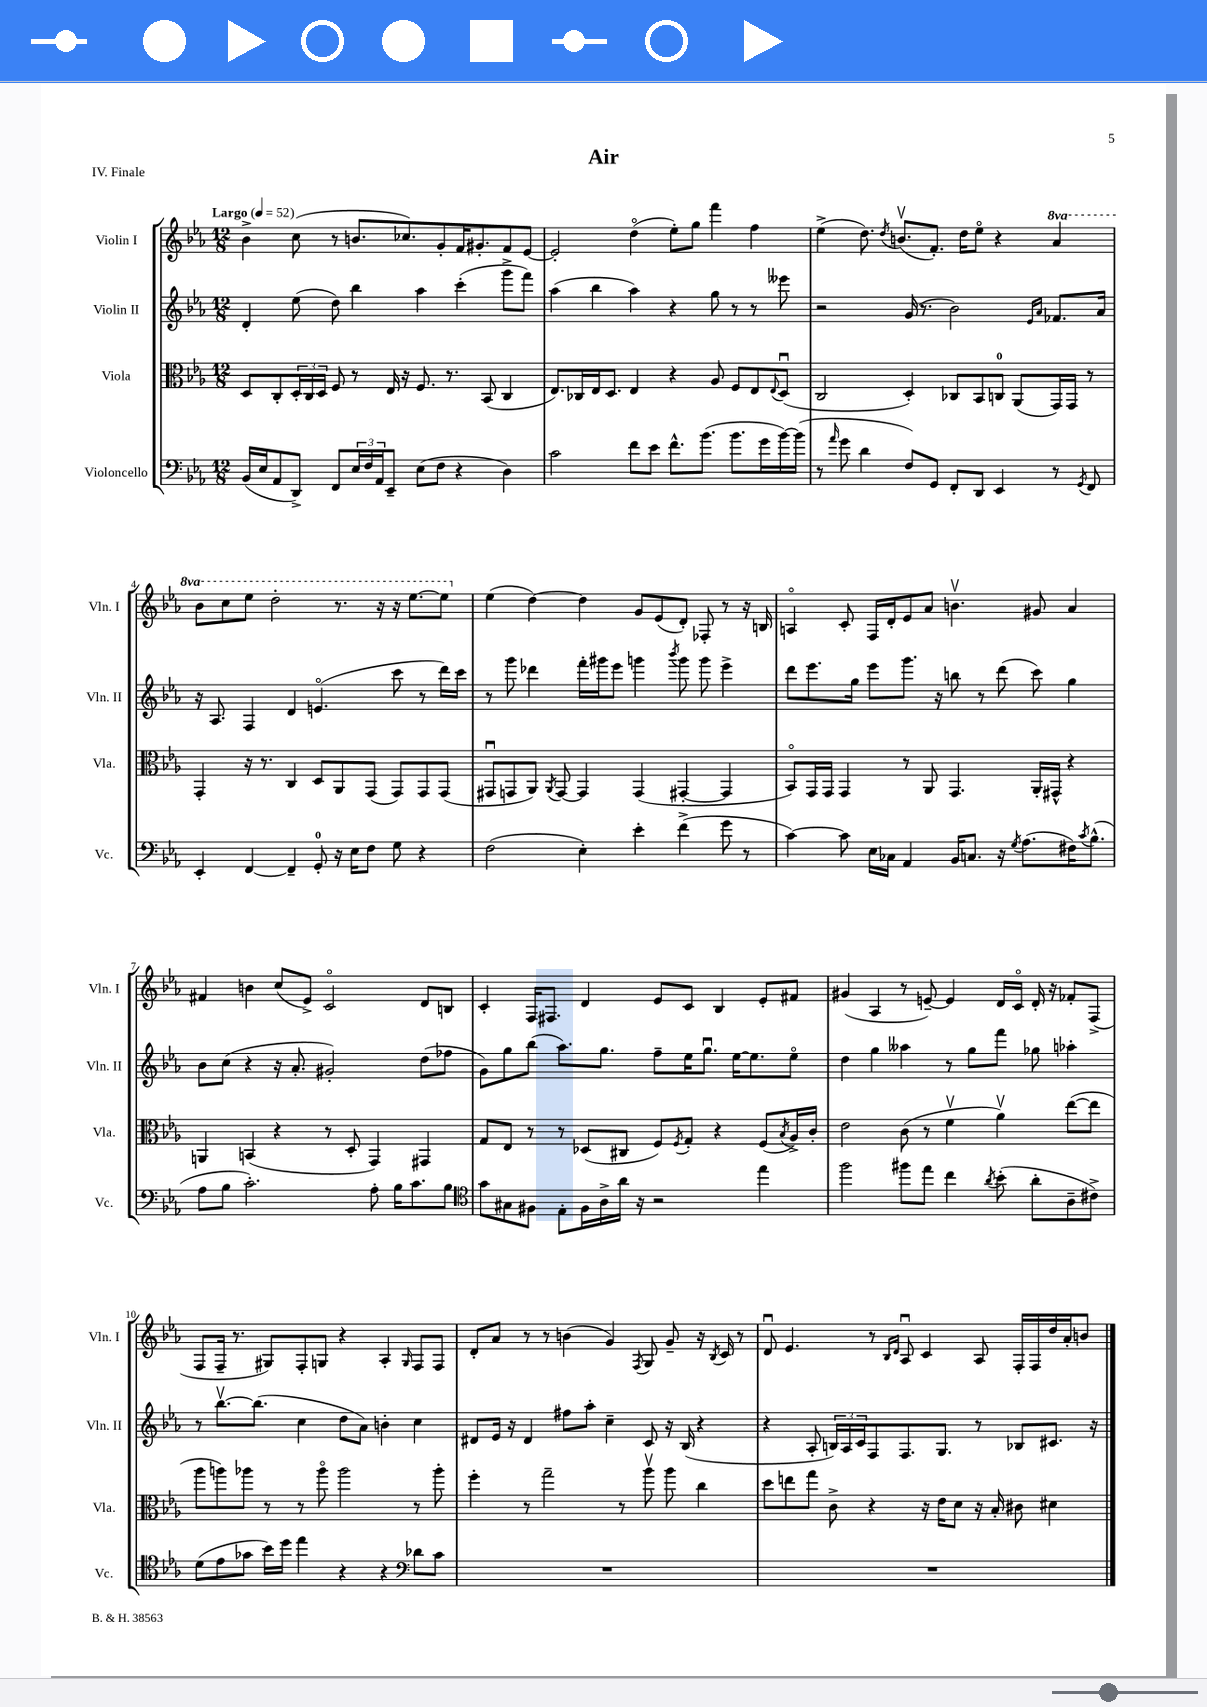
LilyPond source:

\header { title = "Air" piece = "IV. Finale" }
<<
\new StaffGroup <<
\new Staff = "s0" \with { instrumentName = "Violin I" shortInstrumentName = "Vln. I" } {
    \clef treble \key ees \major \numericTimeSignature \time 12/8 \set Staff.ottavationMarkups = #ottavation-simple-ordinals \tempo "Largo" 4 = 52
    bes'4-> c''8( r8 b'8. ces''8.) g'8-. f'16 gis'8.-. f'8 ees'8~ |
    ees'2-. d''4\flageolet( ees''8-.) g''8 f'''4 f''4 |
    ees''4->( d''8.) \acciaccatura { d''8 } b'8.\upbow( f'8.-.) d''16 ees''8\flageolet r4 \ottava #1 aes''4 |
    bes''8 c'''8 ees'''8 d'''2-. r8. r16 r16 ees'''8.~ ees'''8 \ottava #0 |
    ees''4( d''4~) d''4 g'8 ees'8( d'8-.) fes8-. r8 r16 b16 |
    a4\flageolet c'8-. f16 d'16-. ees'8 aes'8 b'4.\upbow gis'8 aes'4 |
    fis'4 b'4 c''8( ees'8->) c'2\flageolet d'8 b8 |
    c'4-. f16 fis8. d'4 ees'8 c'8 bes4 ees'8-. fis'8 |
    gis'4( aes4 r8 e'8~--) e'4 d'16 c'16\flageolet d'16-. r16 fes'8-. f8->( |
    f8 f16-- r8. gis8) f8-. g8 r4 aes4-. \grace { g16 } f8 f8 |
    d'8-. aes'8 r8 r8 b'4( g'4) \acciaccatura { f8 } g8 g'8-- r16 \acciaccatura { bes8 } c'16 r8 |
    d'8\downbow ees'4. r8 \grace { bes16 d'16 } aes8\downbow c'4 aes8 f16-. f16 d''16 aes'16-. b'8 \bar "|." |
}
\new Staff = "s1" \with { instrumentName = "Violin II" shortInstrumentName = "Vln. II" } {
    \clef treble \key ees \major \numericTimeSignature \time 12/8
    d'4-. ees''8( d''8) bes''4 aes''4 c'''4-.( g'''8-> f'''8) |
    aes''4( bes''4 aes''4) r4 g''8 r8 r8 eeses'''8 |
    r2 g'16( r8. bes'2) \grace { ees'16 aes'16 } fes'8. aes'16 |
    r16 aes8. f4 d'4 e'4.\flageolet( c'''8 r8 d'''16) c'''16 |
    r8 g'''8 des'''4 f'''16-. gis'''16 ees'''8 g'''4 \acciaccatura { bes'''8 } g'''8 g'''8 ees'''4-> |
    d'''8 ees'''8. g''16 ees'''8 g'''8. r16 b''8 r8 d'''8( c'''8) g''4 |
    bes'8 c''8( r4 r16 aes'8.-. gis'2-.) d''8( fes''8 |
    g'8) g''8 bes''8( aes''8.) g''8. f''8-- ees''16 g''8.\downbow ees''16~ ees''8. ees''8\flageolet |
    d''4 g''4 aeses''4 r8 g''8 f'''8 ges''8 aes''4-. |
    r8 bes''8.~\upbow bes''8.( c''4 d''8 aes'8) b'4-. c''4 |
    dis'8 ees'16 r16 dis'4 fis''8 aes''8-. c''4-- c'8 r16 bes16( r4 |
    r4 aes8-. \tuplet 3/2 { b16) aes16 c'16 } f8 f8. g8. r8 bes8 cis'8. r16 \bar "|." |
}
\new Staff = "s2" \with { instrumentName = "Viola" shortInstrumentName = "Vla." } {
    \clef alto \key ees \major \numericTimeSignature \time 12/8
    d8 c8-. \tuplet 3/2 { d16-. c16 d16 } f8 r8 ees16 r16 f8. r8. bes,8( c4 |
    ees8.) ces16 ees16 d8. ees4 r4 aes8 f8 ees8 \appoggiatura { ees8 } d8\downbow( |
    c2 d4-.) ces8 bes,8 c8-0 aes,8( g,16) g,16 r8 |
    g,4-. r16 r8. c4 d8 aes,8 g,8( g,8) g,8 g,8( |
    gis,8\downbow g,8 aes,8) \acciaccatura { aes,8 } g,8~ g,4 g,4( gis,4~-. gis,4 |
    bes,8\flageolet) g,16 g,16 g,4 r8 aes,8 g,4. aes,16-. gis,16-^ r4 |
    a,4 b,4( r4 r8 d8-. g,4) gis,4 |
    g8 ees8 r8 r8 des8( cis8 f8) \acciaccatura { f8 } g8-. r4 f8( \acciaccatura { bes8 } aes16->) c'16-. |
    ees'2 c'8( r8 f'4\upbow aes'4\upbow) ees''8~( ees''8 |
    aes''8 a''8) aes''8 r8 r8 aes''8\flageolet aes''2 r8 aes''8-. |
    f''4-. r8 g''2-- r8 aes''8\upbow aes''8 c''4 |
    d''8 e''8 g''8 c'8-> r4 r16 ees'16 d'8 r16 bes16-. cis'8 dis'4 \bar "|." |
}
\new Staff = "s3" \with { instrumentName = "Violoncello" shortInstrumentName = "Vc." } {
    \clef bass \key ees \major \numericTimeSignature \time 12/8
    bes,16( ees16 aes,8 d,8->) f,8 \tuplet 3/2 { ees16 f16 aes,16 } ees,8-- ees8( f8 r4 d4) |
    c'2 f'8 ees'8 f'8.-^ bes'8.( bes'8. g'16 bes'16~) bes'16( |
    r8 \grace { aes'16 } g'8 d'4 f8) g,8 f,8-. d,8 ees,4 r8 \acciaccatura { g,8 } f,8 |
    ees,4-. f,4~ f,4-- g,8-0-. r16 ees16 f8 g8 r4 |
    f2( ees4-.) ees'4-. f'4->( g'8 r8 |
    c'4~) c'8 ees16 ces16 aes,4 bes,16 c8. r16 \acciaccatura { g8 } aes8.( fis16) \acciaccatura { c'8 } bes8.-^( |
    aes8 bes8 c'2.-.) aes8-. bes16 c'8. bes8 |
    \clef tenor g'8 gis8 fis8 ees8-. fis16 aes16-> aes'16 r16 r2 ees''4 |
    f''2 fis''8 ees''8 c''4 \acciaccatura { aes'8 } bes'8-.( aes'8-. aes8-- cis'8->) |
    d'8( ees'8 ges'8 bes'16) d''16 ees''4 r4 r4 \clef bass des'8 c'8 |
    R1. |
    R1. \bar "|." |
}
>>
>>
